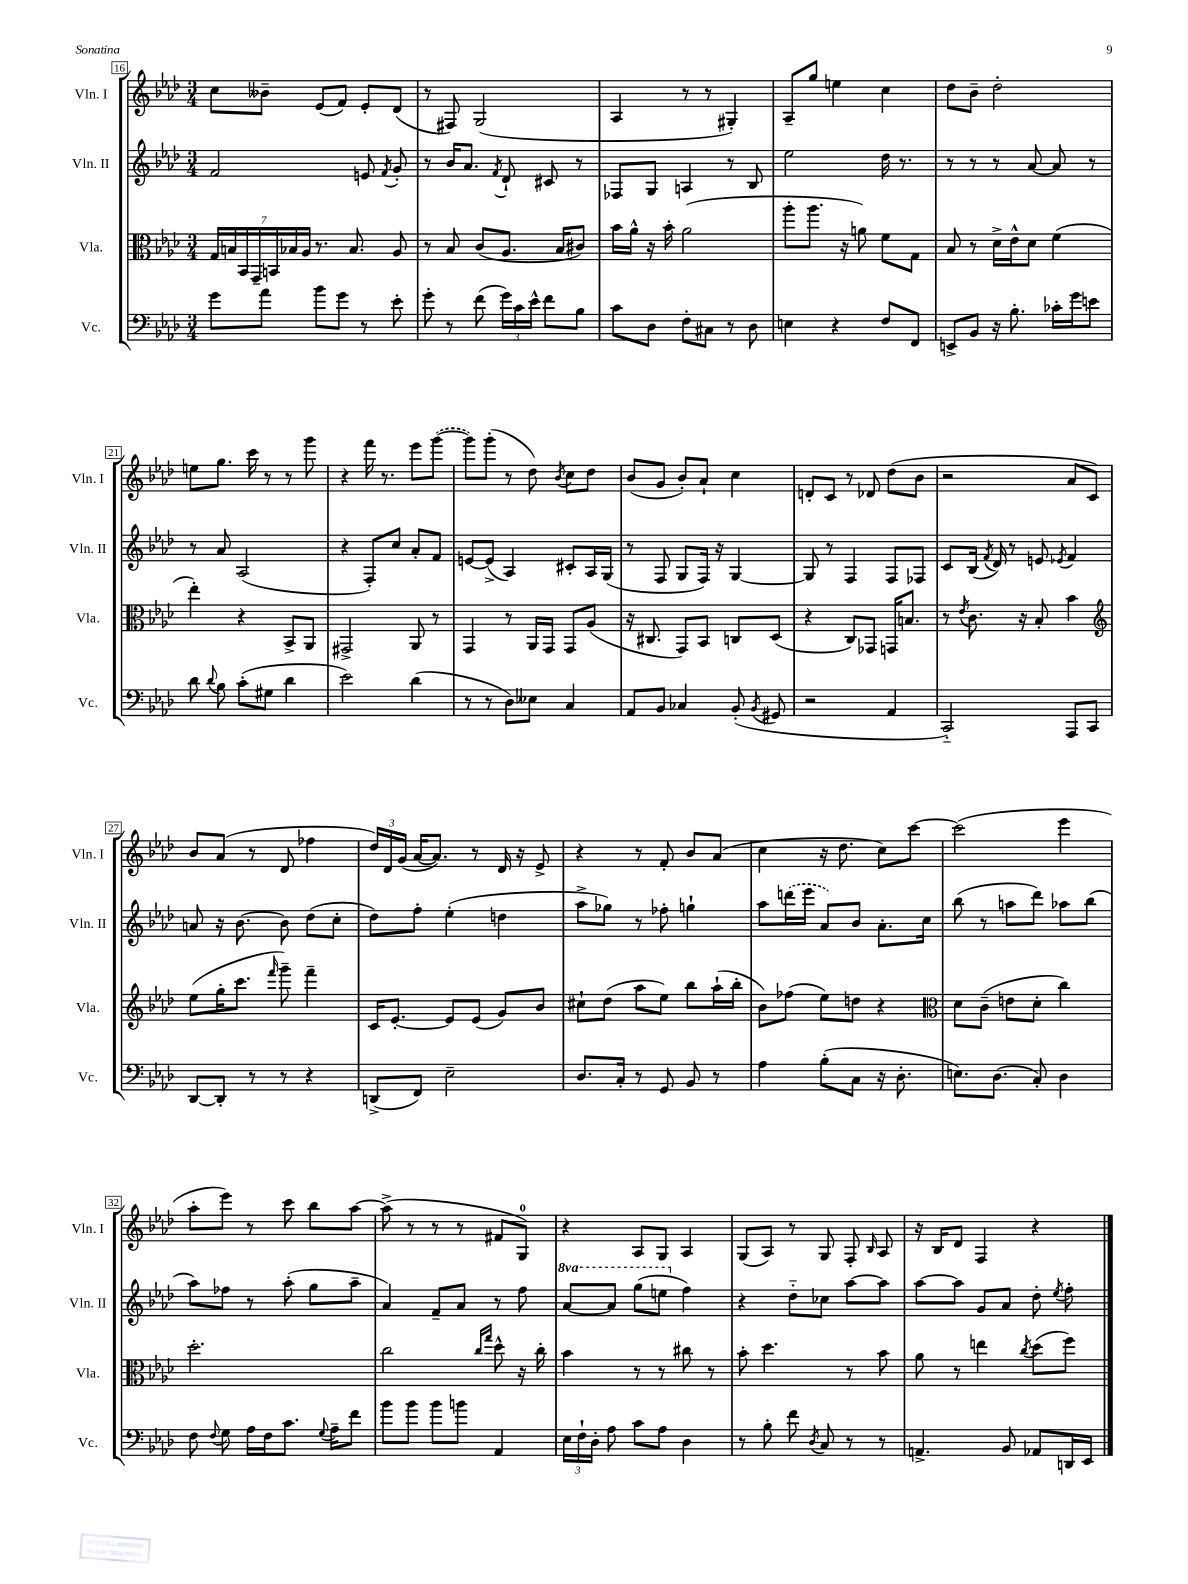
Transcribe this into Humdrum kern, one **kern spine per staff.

**kern	**kern	**kern	**kern
*part4	*part3	*part2	*part1
*staff4	*staff3	*staff2	*staff1
*I"Vc.	*I"Vla.	*I"Vln. II	*I"Vln. I
*I'Vc.	*I'Vla.	*I'Vln. II	*I'Vln. I
*clefF4	*clefC3	*clefG2	*clefG2
*k[b-e-a-d-]	*k[b-e-a-d-]	*k[b-e-a-d-]	*k[b-e-a-d-]
*M3/4	*M3/4	*M3/4	*M3/4
=16	=16	=16	=16
8g\L	28G/LL	2f/	8cc\L
.	28Bn/	.	.
.	28BB-/	.	.
.	28GG~/	.	.
8a-\J	.	.	8b--X~\J
.	28BBn/	.	.
.	28B-X/	.	.
.	28A-/JJ	.	.
8b-\L	8.r	.	(8e-/L
8g\J	.	.	8f/J)
.	8.B-/	.	.
8r	.	8en/	8e-'/L
.	.	8qf/	.
8e-'\	8A-/	8g'/	(8d-/J
=17	=17	=17	=17
8g'\	8r	8r	8r
8r	8B-/	16b-/KL	8F#X/)
.	.	8.a-/J	.
(8f\	(8c/L	.	(2G/
.	.	8qf/	.
24g\LL)	8.A-/J	8d-`/	.
24c\	.	.	.
24e-^^\JJ	.	.	.
8f\L	.	8c#X/	.
.	16B-/KL	.	.
8B-\J	8c#X/J)	8r	.
=18	=18	=18	=18
8c\L	16b-\LL	8F-X/L	4A-/
.	16a-^^\JJ	.	.
8D-\J	16r	8G/J	.
.	16b-'\	.	.
8F'\L	(2a-\	4An/	8r
8C#X\J	.	.	8r
8r	.	8r	4G#X'/)
8D-\	.	8B-/	.
=19	=19	=19	=19
4En\	8aa-'\L	2ee-\	8A-~/L
.	8.aa-\J	.	8gg/J
4r	.	.	4een\
.	16r	.	.
.	8an\)	.	.
8F/L	8f\L	16dd-\	4cc\
.	.	8.r	.
8FF/J	8G\J	.	.
=20	=20	=20	=20
8EEn^/L	8B-/	8r	8dd-\L
8BB-/J	8r	8r	8b-~\J
16r	16d-^\LL	8r	2dd-'\
8.B-'\	16e-^^\J	.	.
.	8d-\J	[8a-/	.
16c-X'\LL	(4f\	8a-/]	.
16g\J	.	.	.
8en\J	.	8r	.
!!LO:LB:g=z
=21	=21	=21	=21
8d-\	4ee-'\)	8r	8een\L
8qqd-/	.	.	.
8B-\	.	8a-/	8.gg\J
(8c'\L	4r	(2A-/	.
.	.	.	16ccc\
8G#X\J	.	.	8r
4d-\	8BB-^/L	.	8r
.	8AA-/J	.	8ggg\
=22	=22	=22	=22
2e-\)	2GG#X^/	4r	4r
.	.	8F'/L)	16fff\
.	.	.	8.r
.	.	8cc/J	.
(4d-\	8AA-/	8a-'/L	8eee-\L
.	8r	8f/J	([8ggg\J
=23	=23	=23	=23
8r	4GG/	[8en/L	8ggg\L])
8r	.	(8e^/J]	(8ggg'\J
8D-\L)	8r	4A-/)	8r
8E--X\J	16AA-/LL	.	8dd-\)
.	16GG/JJ	.	.
.	.	.	8qb-/
4C/	8GG/L	8c#X'/L	8cc\L
.	(8A-/J	16A-/L	8dd-\J
.	.	(16G/JJ	.
=24	=24	=24	=24
8AA-/L	16r	8r	(8b-/L
.	8.C#X/	.	.
8BB-/J	.	8F/	8g/J
4C-X/	8GG/L)	8G/L	8b-'/L)
.	8BB-/J	16F/Jk)	8a-`/J
.	.	16r	.
(8BB-'/	8Cn/L	[4G/	4cc\
8qBB-/	.	.	.
8GG#X/	(8D-/J	.	.
=25	=25	=25	=25
2r	4r	8G/]	8dn'/L
.	.	8r	8c/J
.	8C/L)	4F/	8r
.	8GG-X/J	.	8d-X/
4AA-/	16GGn/KL	8F/L	(8dd-\L
.	8.Bn/J	.	.
.	.	8F-X/J	8b-\J
=26	=26	=26	=26
2CC/)	8r	8c/L	2r
.	8qe-/	.	.
.	8.c\	(16B-/Jk	.
.	.	8qf/	.
.	.	16d-/)	.
.	.	8r	.
.	16r	.	.
.	8B-'/	8en/	.
.	.	8qe-X/	.
8AAA-/L	4b-\	4f/	8a-/L
8CC/J	.	.	8c/J)
!!LO:LB:g=z
=27	=27	=27	=27
*	*clefG2	*	*
[8DD-/L	(8ee-\L	8an/	8b-/L
8DD-'/J]	16gg'\K	16r	(8a-/J
.	8.ccc\J	[8.b-\	.
8r	.	.	8r
.	16qqfff/	.	.
8r	8ggg~\)	8b-\]	8d-/
4r	4fff~\	(8dd-\L	4ff-X\
.	.	8cc'\J	.
=28	=28	=28	=28
(8DDn^/L	16c/KL	8dd-\L)	24dd-/LL)
.	.	.	24d-/
.	[8.e-'/J	.	.
.	.	.	(24g/JJ
8FF/J)	.	8ff'\J	[16a-/KL
.	.	.	8.a-/J])
2E-~\	8e-/L]	(4ee-'\	.
.	(8e-/J	.	8r
.	8g/L)	4ddn\	16d-/
.	.	.	16r
.	8b-/J	.	8e-^/
=29	=29	=29	=29
8.D-/L	8cc#X`\L	8aa-^\L	4r
.	(8dd-\J	8gg-X\J)	.
16C'/Jk	.	.	.
8r	8aa-\L	8r	8r
8GG/	8ee-\J)	8ff-X'\	8f'/
8BB-/	8bb-\L	4ggn`\	8b-/L
8r	(16aa-`\L	.	(8a-/J
.	16bb-'\JJ	.	.
=30	=30	=30	=30
4A-\	8b-\L)	8aa-\L	4cc\
.	(8ff-X\J	(16dddn\L	.
.	.	16eee-\JJ	.
(8B-'\L	8ee-\L)	8a-/L)	16r
.	.	.	8.dd-\
8C\J	8ddn\J	8b-/J	.
16r	4r	8.a-'\L	8cc\L)
8.D-'\	.	.	.
.	.	.	[8ccc\J
.	.	16cc\Jk	.
=31	=31	=31	=31
*	*clefC3	*	*
8.En\L)	8d-\L	(8bb-\	(2ccc\]
.	(8c~\J	8r	.
(8.D-\J	.	.	.
.	8en\L	8aan\L	.
8C'/)	8d-'\J	8ddd-\J)	.
4D-\	4cc\)	8aa-X\L	4eee-\
.	.	(8bb-\J	.
!!LO:LB:g=z
=32	=32	=32	=32
8F\	2.dd-'\	8aa-\L)	8aa-'\L
8qqF/	.	.	.
8G\	.	8ff-X\J	8eee-\J)
16A-\LL	.	8r	8r
16F\J	.	.	.
8.c\J	.	(8aa-'\	8ccc\
.	.	8gg\L	8bb-\L
8qqG/	.	.	.
16A-~\KL	.	.	.
8f\J	.	8aa-~\J	[8aa-\J
=33	=33	=33	=33
8b-\L	2cc\	4a-/)	(8aa-^\]
8b-\J	.	.	8r
8b-\L	.	8f~/L	8r
8bn\J	.	8a-/J	8r
.	16qqcc/LL	.	.
.	16qqgg/JJ	.	.
4AA-/	8dd-^^\	8r	8f#X/L
.	16r	8ff\	8G/J)
.	16cc'\	.	.
=34	=34	=34	=34
*	*	*8va	*
24E-\LL	4b-\	[8aa-/L	4r
24F`\	.	.	.
24D-'\JJ	.	.	.
8A-\	.	8aa-/J]	.
8c\L	8r	(8ggg\L	8A-/L
8A-\J	8r	8eeen\J	8G/J
*	*	*X8va	*
4D-\	8cc#X\	4ff\)	4A-/
.	8r	.	.
=35	=35	=35	=35
8r	8b-'\	4r	(8G/L
8B-'\	4.dd-\	.	8A-/J)
8f\	.	8dd-\L	8r
8qD-/	.	.	.
8C/	.	8cc-X\J	8G/
8r	8r	[8aa-\L	8F'/
.	.	.	16qqB-/
8r	8b-\	8aa-\J]	8A-/
=36	=36	=36	=36
4.AAn^/	8a-\	[8aa-\L	16r
.	.	.	16B-/KL
.	8r	8aa-\J]	8d-/J
.	4een\	8g/L	4F/
8BB-/	.	8a-/J	.
.	8qcc/	.	.
8AA-X/L	(8dd-\L	8dd-'\	4r
.	.	8qee-/	.
16DDn/L	8ff\J)	8ff'\	.
16EE-/JJ	.	.	.
==	==	==	==
*-	*-	*-	*-
